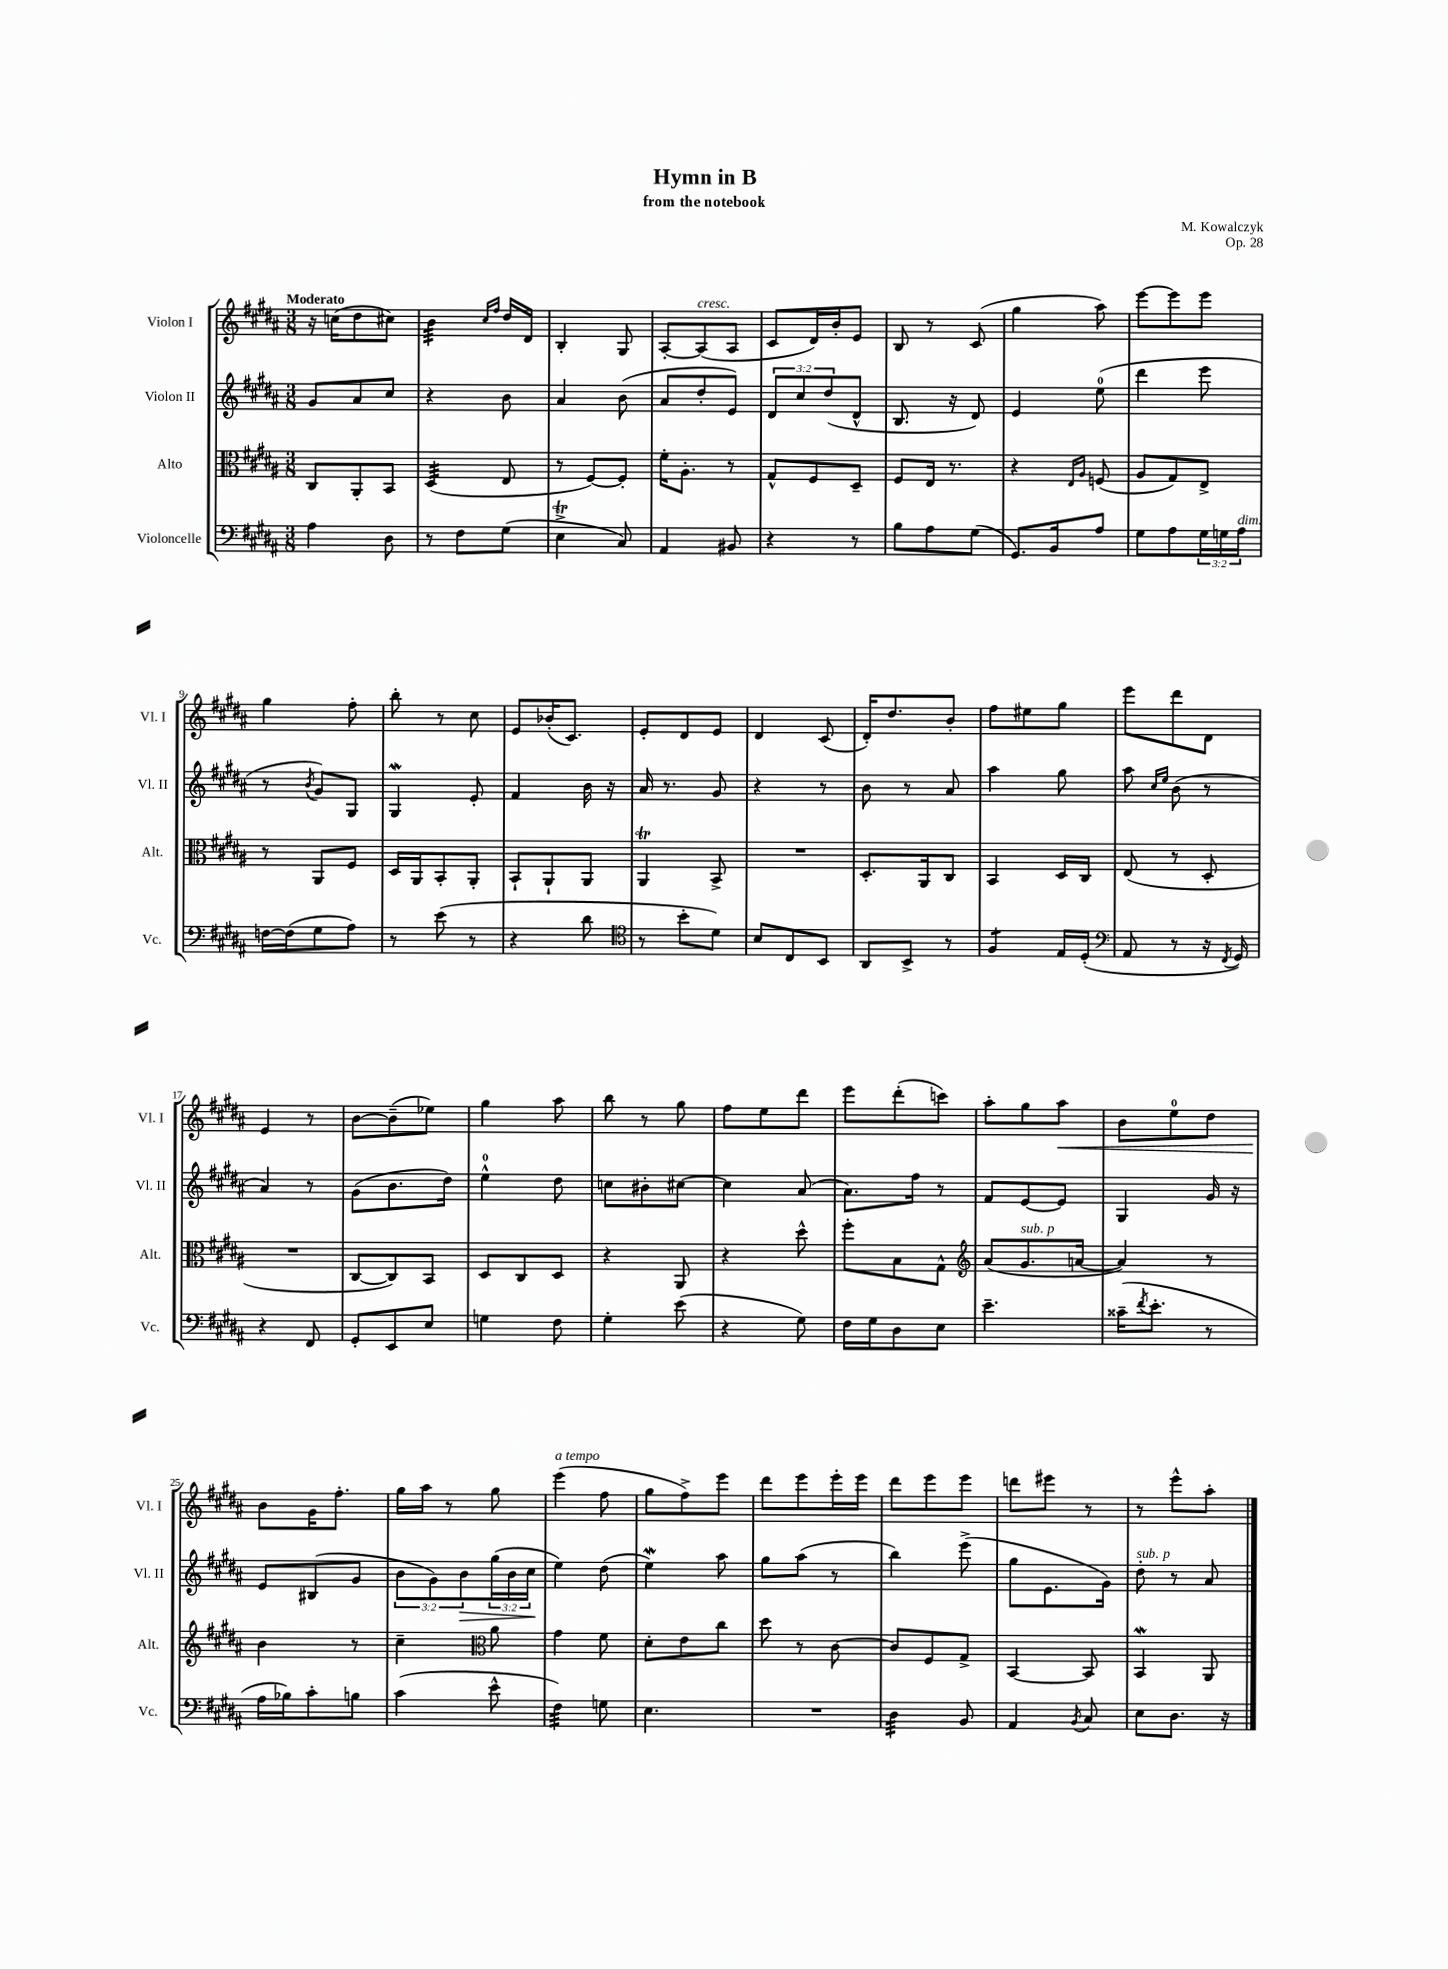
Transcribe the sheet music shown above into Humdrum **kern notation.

**kern	**kern	**kern	**kern
*staff4	*staff3	*staff2	*staff1
*clefF4	*clefC3	*clefG2	*clefG2
*k[f#c#g#d#a#]	*k[f#c#g#d#a#]	*k[f#c#g#d#a#]	*k[f#c#g#d#a#]
*M3/8	*M3/8	*M3/8	*M3/8
4A#	8C#	8g#	16r
.	.	.	(16cc
.	8AA#'	8a#	8dd#
8D#	8BB	8cc#	8cc#)
=	=	=	=
8r	(4D#	4r	4b
8F#	.	.	.
.	.	.	16qqcc#
.	.	.	16qqff#
(8G#	8E	8b	16dd#
.	.	.	16d#
=	=	=	=
4E^	8r	4a#	4B'
.	[8F#)	.	.
8C#)	8F#']	(8b	8G#
=	=	=	=
4AA#	16f#'	8a#	[8A#'
.	8.A#'	.	.
.	.	8dd#'	(8A#]
8BB#	8r	8e)	8A#
=	=	=	=
4r	8G#^^	12d#	8c#
.	.	12cc#	.
.	8F#	.	16d#)
.	.	(12dd#	.
.	.	.	16b'
8r	8D#~	8d#^^	8e
=	=	=	=
8B	8F#	8.B	8B
8A#	16E	.	8r
.	8.r	16r	.
(8G#	.	8d#)	(8c#
=	=	=	=
8.GG#)	4r	4e	4gg#
16BB	.	.	.
.	16qqE	.	.
.	16qqA#	.	.
8A#	(8F	(8ee	8aa#)
=	=	=	=
8G#	8A#	4ddd#	[8eee
8A#	8G#)	.	8eee]
24G#	8E^	8eee	8eee
24G	.	.	.
24A#	.	.	.
=	=	=	=
[16F	8r	8r	4gg#
(16F]	.	.	.
.	.	8qb	.
8G#	8AA#	8g#)	.
8A#)	8F#	8G#	8ff#'
=	=	=	=
8r	16D#	4G#	8bb'
.	16AA#	.	.
(8e	8BB'	.	8r
8r	8AA#'	8e'	8cc#
=	=	=	=
4r	8BB`	4f#	8e
.	8AA#`	.	(16b-'
.	.	.	8.c#)
8d#	8AA#	16b	.
.	.	16r	.
=	=	=	=
*clefC4	*	*	*
8r	4AA#	16a#	8e'
.	.	8.r	.
8b'	.	.	8d#
8d#)	8BB^	8g#	8e
=	=	=	=
8B	4.r	4r	4d#
8C#	.	.	.
8BB	.	8r	(8c#
=	=	=	=
8AA#	8.D#'	8b	16d#')
.	.	.	8.dd#
8BB^	.	8r	.
.	16AA#	.	.
8r	8C#	8a#	8b'
=	=	=	=
4F#	4BB	4aa#	8ff#
.	.	.	8ee#
16E	16D#	8gg#	8gg#
(16D#'	16C#	.	.
=	=	=	=
*clefF4	*	*	*
8AA#	(8E	8aa#	8eee
.	.	16qqcc#	.
.	.	16qqee	.
8r	8r	(8b	8ddd#
16r	8D#'	8r	8d#
8qFF#	.	.	.
16GG#)	.	.	.
=	=	=	=
4r	4.r	4a#)	4e
8FF#	.	8r	8r
=	=	=	=
8GG#'	[8C#	(8g#	[8b
8EE	8C#])	8.b	(8b~]
8E	8BB	.	8ee-)
.	.	16dd#)	.
=	=	=	=
4G	8D#	4ee^^	4gg#
.	8C#	.	.
8F#	8D#	8dd#	8aa#
=	=	=	=
4G#'	4r	8cc	8bb
.	.	8b#'	8r
(8e	8AA#	[8cc#	8gg#
=	=	=	=
4r	4r	4cc#]	8ff#
.	.	.	8ee
8G#)	8dd#^^	(8a#	8ddd#
=	=	=	=
16F#	8ff#'	8.a#)	8eee
16G#	.	.	.
8D#	8B	.	(8ddd#'
.	.	16ff#	.
8E	8G#^^	8r	8ccc)
=	=	=	=
*	*clefG2	*	*
4.e~	(8a#	8f#	8aa#'
.	8.g#	[8e	8gg#
.	.	8e]	8aa#
.	[16a	.	.
=	=	=	=
(16c##~	4a])	4G#	8b
8qf#	.	.	.
8.e'	.	.	.
.	.	.	8ee
8r	8r	16g#	8dd#
.	.	16r	.
=	=	=	=
16A#	4b	8e	8b
16B-)	.	.	.
8c#'	.	(8B#	16g#
.	.	.	8.ff#'
8B	8r	8g#	.
=	=	=	=
(4c#	4cc#~	12b	16gg#
.	.	.	16aa#
.	.	12g#)	.
.	.	.	8r
.	.	12b	.
*	*clefC3	*	*
8e^^	8a#	(24gg#	8gg#
.	.	24b	.
.	.	24cc#	.
=	=	=	=
4F#)	4g#	4ee)	(4eee
8G	8f#	(8dd#	8ff#
=	=	=	=
4.E	8d#'	4ee)	8gg#
.	8e	.	8ff#^)
.	8cc#	8aa#	8eee
=	=	=	=
4.r	8dd#	8gg#	8ddd#
.	8r	(8aa#	8eee
.	[8c#	8r	16eee'
.	.	.	16eee
=	=	=	=
4D#	8c#]	4bb)	8ddd#
.	8F#	.	8eee
8BB	8G#^	(8eee^	8eee
=	=	=	=
4AA#	[4BB	8gg#	8ddd
.	.	8.e	8eee#
8qBB	.	.	.
8C#	8BB]	.	8r
.	.	16g#)	.
=	=	=	=
8E	4BB	8dd#'	8r
8.D#	.	8r	8eee^^
.	8AA#	8a#	8aa#'
16r	.	.	.
==	==	==	==
*-	*-	*-	*-
